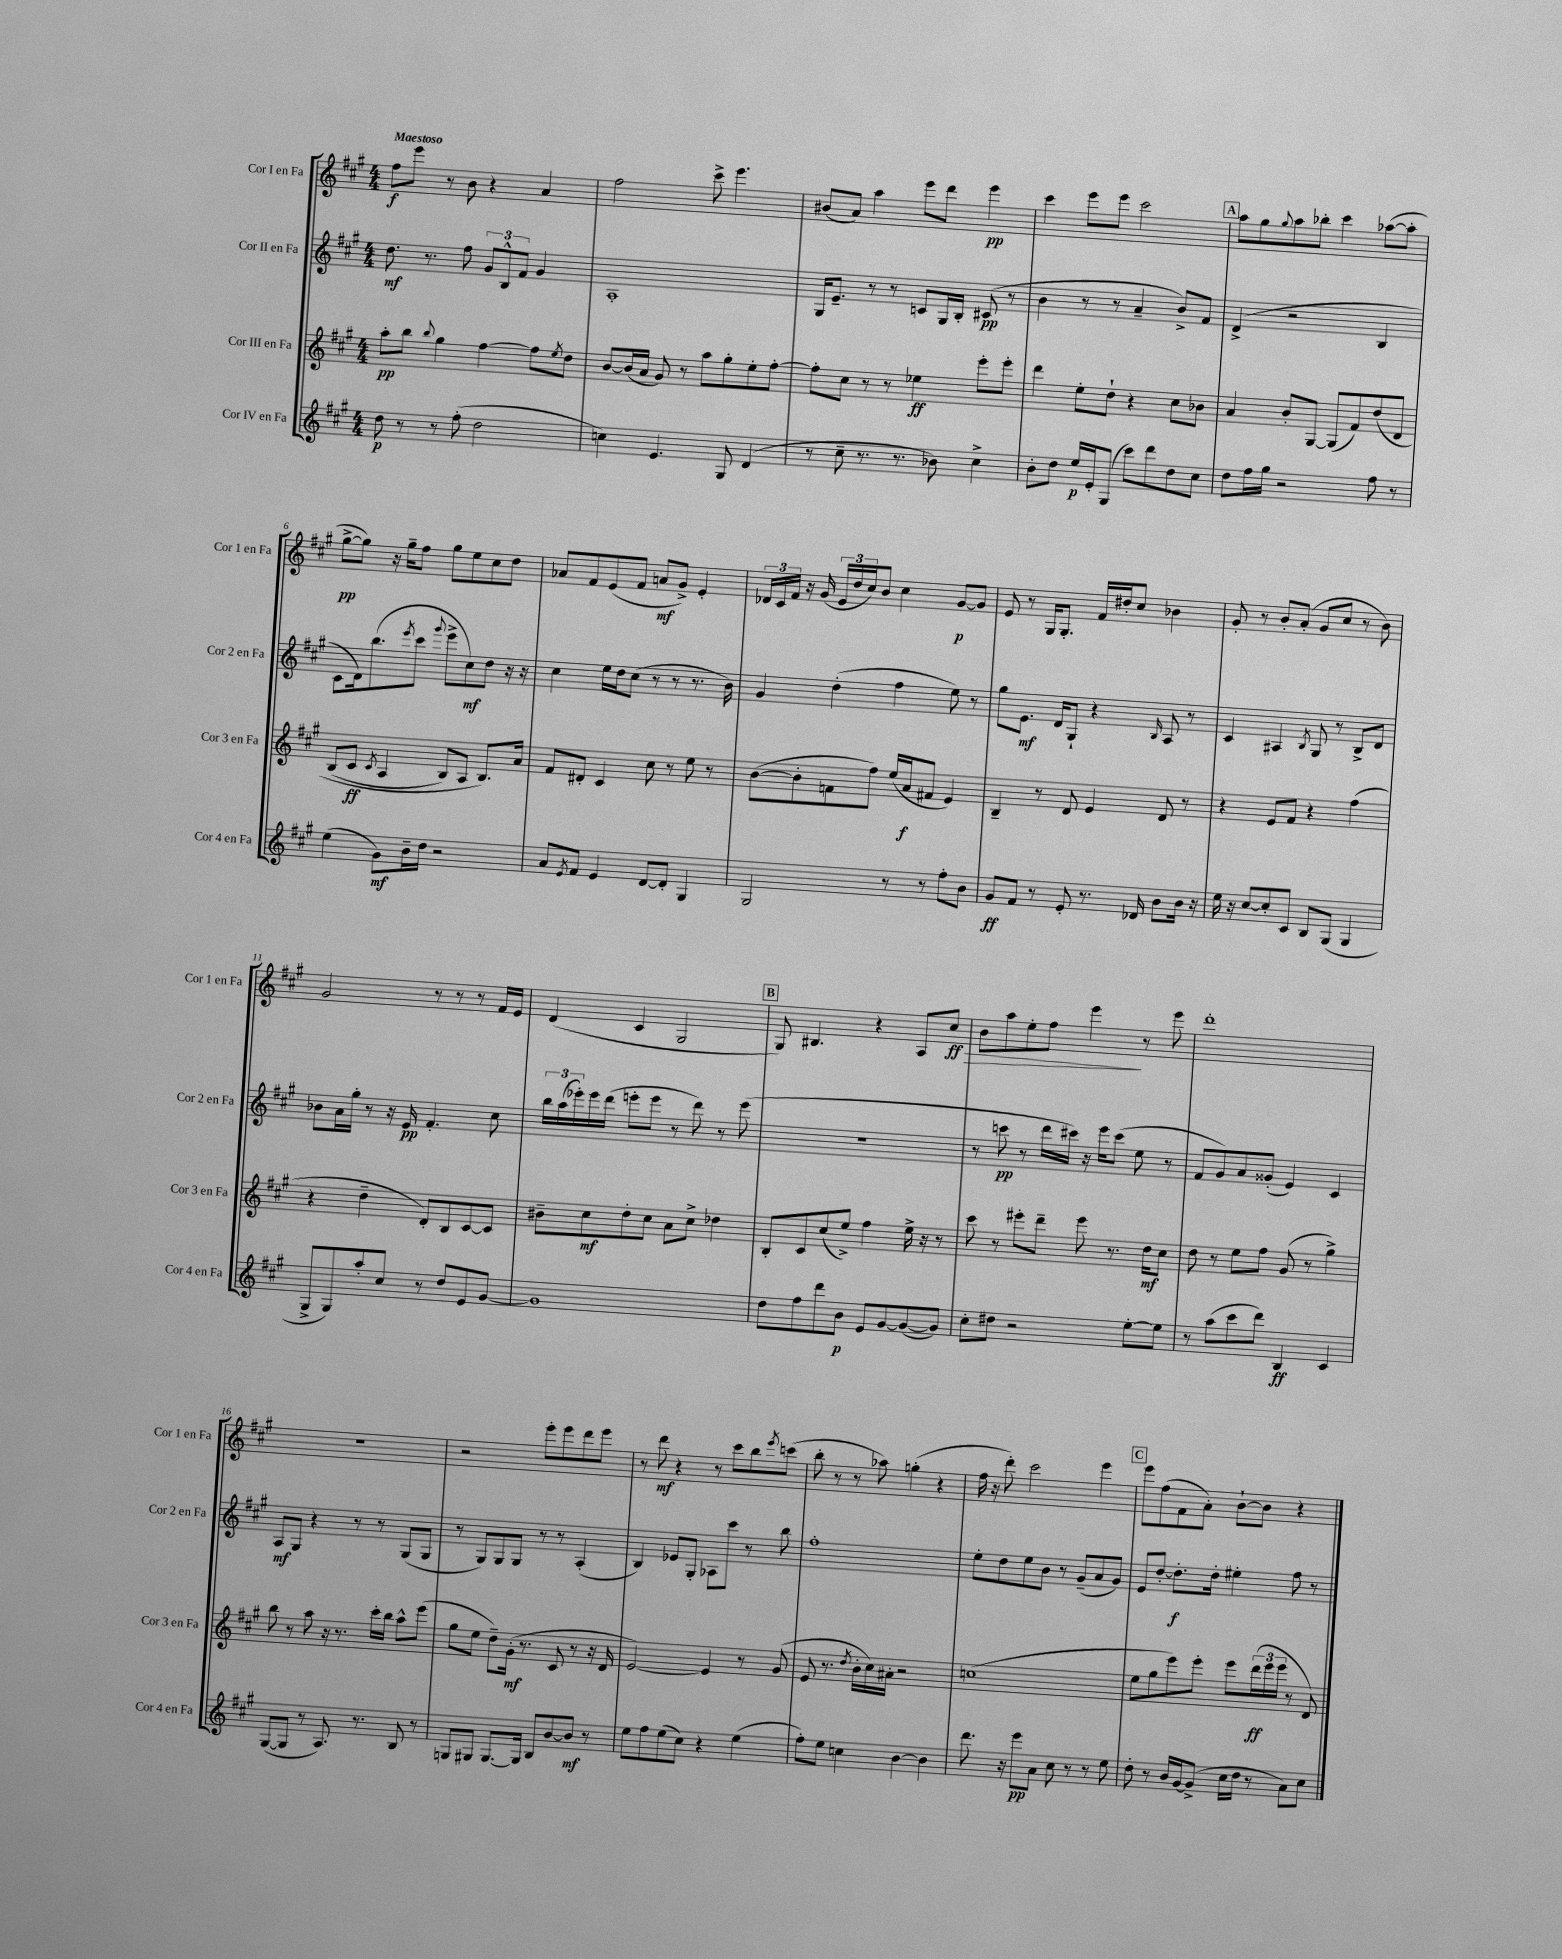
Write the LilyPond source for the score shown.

<<
\new StaffGroup <<
\new Staff = "s0" \with { instrumentName = "Cor I en Fa" shortInstrumentName = "Cor 1 en Fa" } {
    \clef treble \key a \major \numericTimeSignature \time 4/4 \tempo "Maestoso"
    fis''8\f e'''8 r8 b'8 r4 a'4 |
    fis''2 cis'''8-> e'''4. |
    bis'8( a'8) a''4 e'''8 d'''8 e'''4\pp |
    cis'''4 e'''8 e'''8 cis'''2 |
    \mark \markup { \box "A" } a''8 gis''8 \appoggiatura { gis''8 } a''8 bes''8-. cis'''4 aes''8~( aes''8-. |
    gis''8~->\pp gis''8) r16 gis''16-- fis''8 gis''8 e''8 cis''8 d''8 |
    aes'8 fis'8 e'8( fis'8 a'8\mf gis'8->) e'4-. |
    \tuplet 3/2 { des'16 cis'16 fis'16 } r16 gis'16( \tuplet 3/2 { e'16 d''16 cis''16) } b'8 cis''4 gis'8~\p gis'8 |
    e'8 r8 gis16 gis8.-. fis'16 dis''16-. cis''8 bes'4 |
    gis'8-. r8 b'8-. a'8-.( gis'8 cis''8 r8 b'8) |
    gis'2 r8 r8 r8 fis'16 e'16 |
    d'4( cis'4 gis2 |
    \mark \markup { \box "B" } gis8) bis4. r4 a8 cis''8\ff\> |
    b'8 a''8 e''8-. fis''8 e'''4\! r8 e'''8 |
    d'''1-. |
    r1 |
    r2 e'''8-. e'''8 d'''8 e'''8 |
    r8 d'''8\mf r4 r8 cis'''8 b''8 \acciaccatura { e'''8 } c'''8( |
    b''8-. r8 r8 aes''8) g''4-.( r4 |
    fis''16 r16 d'''8-.) cis'''2 e'''4 |
    \mark \markup { \box "C" } e'''8 fis''8( fis'8 a'8-.) b'8~-! b'8 r4 \bar "|." |
}
\new Staff = "s1" \with { instrumentName = "Cor II en Fa" shortInstrumentName = "Cor 2 en Fa" } {
    \clef treble \key a \major \numericTimeSignature \time 4/4
    d''8.\mf r8. fis''8 \tuplet 3/2 { gis'8 b8-^ fis'8 } gis'4 |
    a1-. |
    gis16 e'8.-- r8 r8 c'8 gis16 b16-. cis'8\pp( r8 |
    b'4 r8 r8 a'4-- b'8->) fis'8 |
    \mark \markup { \box "A" } d'4->( r2 b4 |
    cis'8 d'16) b''8.( \acciaccatura { e'''8 } cis'''8 \appoggiatura { gis'''8 } e'''8-> cis''8\mf) d''8 r16 r16 |
    cis''4 e''16 d''16 cis''8( r8 r8 r8. b'16) |
    gis'4 d''4-.( fis''4 e''8) r8 |
    gis''8 e'8.\mf d'16 gis8-! r4 \grace { b16 } a8 r8 |
    cis'4 ais4 \acciaccatura { b8 } gis8 r8 b8-> d'8 |
    bes'8 a'16 gis''16-. r8 r16 e'16\pp fis'4.-. cis''8 |
    \tuplet 3/2 { b''16 a''16( ees'''16-.) } ees'''16 d'''16( e'''8-. e'''8 r8 d'''8) r8 e'''8( |
    \mark \markup { \box "B" } R1 |
    r8 c'''8\pp r8 d'''16 cis'''16) r16 e'''16 cis'''8( e''8 r8 |
    fis'8 gis'8) a'8 gisis'8-.( e'4) cis'4 |
    a8\mf gis8 r4 r8 r8 gis8( gis8 |
    r8 gis8) gis8 gis8 r8 r8 a4-.( |
    b4) ees'8 gis8-. aes8 cis'''8 r8 b''8 |
    fis''1-. |
    e''8-. d''8 e''8 b'8 r8 gis'8--( a'8 gis'8) |
    \mark \markup { \box "C" } e'8 d''8~-. d''8.-.\f d''16-. eis''4-. fis''8 r8 \bar "|." |
}
\new Staff = "s2" \with { instrumentName = "Cor III en Fa" shortInstrumentName = "Cor 3 en Fa" } {
    \clef treble \key a \major \numericTimeSignature \time 4/4
    a''8-.\pp b''8 \appoggiatura { b''8 } gis''4 fis''4~ fis''8 \acciaccatura { e''8 } d''8 |
    b'8~ b'16( a'16 gis'8) r8 a''8 gis''8-. e''8-. fis''8~-. |
    fis''8-. cis''8 r8 r8 ees''4\ff e'''8-. e'''8-. |
    d'''4 e''8-. d''8-! r4 cis''8 bes'8 |
    \mark \markup { \box "A" } a'4 b'8-. gis8~ gis8( fis'8) d''8\( d'8 |
    b8( cis'8\ff \acciaccatura { cis'8 } a4 b8) a8 b8.\) a'16 |
    fis'8 dis'8-. cis'4 cis''8 r8 e''8 r8 |
    b'8~( b'8-. f'8 fis''8) e''16( a'16\f fis'8 e'4) |
    b4-- r8 d'8 e'4 d'8 r8 |
    r4 e'8 fis'8 r4 fis''4( |
    r4 d''4-- d'8-.) b8 cis'8~ cis'8 |
    bis'8-- cis''8\mf d''8-. cis''8 a'8 cis''8-> des''4 |
    \mark \markup { \box "B" } b8-. cis'8 cis''8( e''8->) fis''4 e''16-> r16 r8 |
    cis'''8 r8 eis'''8-. d'''8-- eis'''8 r8. d''16\mf cis''8 |
    d''8 r8 e''8 fis''8 gis'8( r8 gis''4->) |
    b''8 r8 a''8 r16 r8. cis'''16-. b''16 a''8-^ e'''8( |
    gis''8 e''8 d''8--) gis'16-.\mf( r8. cis'8 r8 r16 d'16 |
    e'2~) e'4 r8 gis'8( |
    e'8 r8. \acciaccatura { d''8 } b'16-. cis''16) ais'16-. r2 |
    c''1( |
    \mark \markup { \box "C" } e''8 gis''8 e'''8) e'''8-. e'''8 \tuplet 3/2 { d'''16\ff( e'''16 e'''16 } r8 d'8) \bar "|." |
}
\new Staff = "s3" \with { instrumentName = "Cor IV en Fa" shortInstrumentName = "Cor 4 en Fa" } {
    \clef treble \key a \major \numericTimeSignature \time 4/4
    d''8\p r8 r8 fis''8-.( d''2 |
    c''4) e'4. gis8 d'4( |
    r8 cis''8-- r8. r8. bes'8) cis''4-> |
    b'8-. d''8 e''16\p e'16-. gis8( cis'''8) d'''8 d''8 cis''8 |
    \mark \markup { \box "A" } d''8 fis''16 gis''16 r2 fis''8 r8 |
    e''4( gis'8\mf) b'16-- d''16 r2 |
    a'8 \acciaccatura { e'8 } fis'8 e'4 d'8~ d'8-. gis4 |
    gis2 r8 r8 fis''8-. b'8 |
    gis'8\ff fis'8 r8 e'8-. r8. des'16 b'8 b'16 r16 |
    e''16 r16 cis''8~ cis''8-. cis'8 b8 gis8( gis4 |
    gis8-> gis8) a''8-. cis''8 r8 d''8 e'8 gis'8~ |
    gis'1 |
    \mark \markup { \box "B" } d''8 fis''8 d'''8 b'8\p e'8 gis'8~ gis'8~( gis'8) |
    cis''8-. dis''8 r2 e''8~-. e''8 |
    r8 a''8( cis'''8 d'''8) b4\ff cis'4 |
    gis8~( gis8 r8 a8.) r8. b8 r8 |
    g8 gis8 gis8.~ gis16 b8 b'8~ b'8\mf r8 |
    e''8 fis''8 e''8( cis''8) r4 e''4( |
    fis''8-.) e''8 c''4 b'4~ b'4 |
    d'''8. r16 e'''8\pp a'8 cis''8 r8 r8 e''8 |
    \mark \markup { \box "C" } d''8-. r8 b'16 gis'16~ gis'8->( cis''16 d''16 r8 a'8) cis''8 \bar "|." |
}
>>
>>
